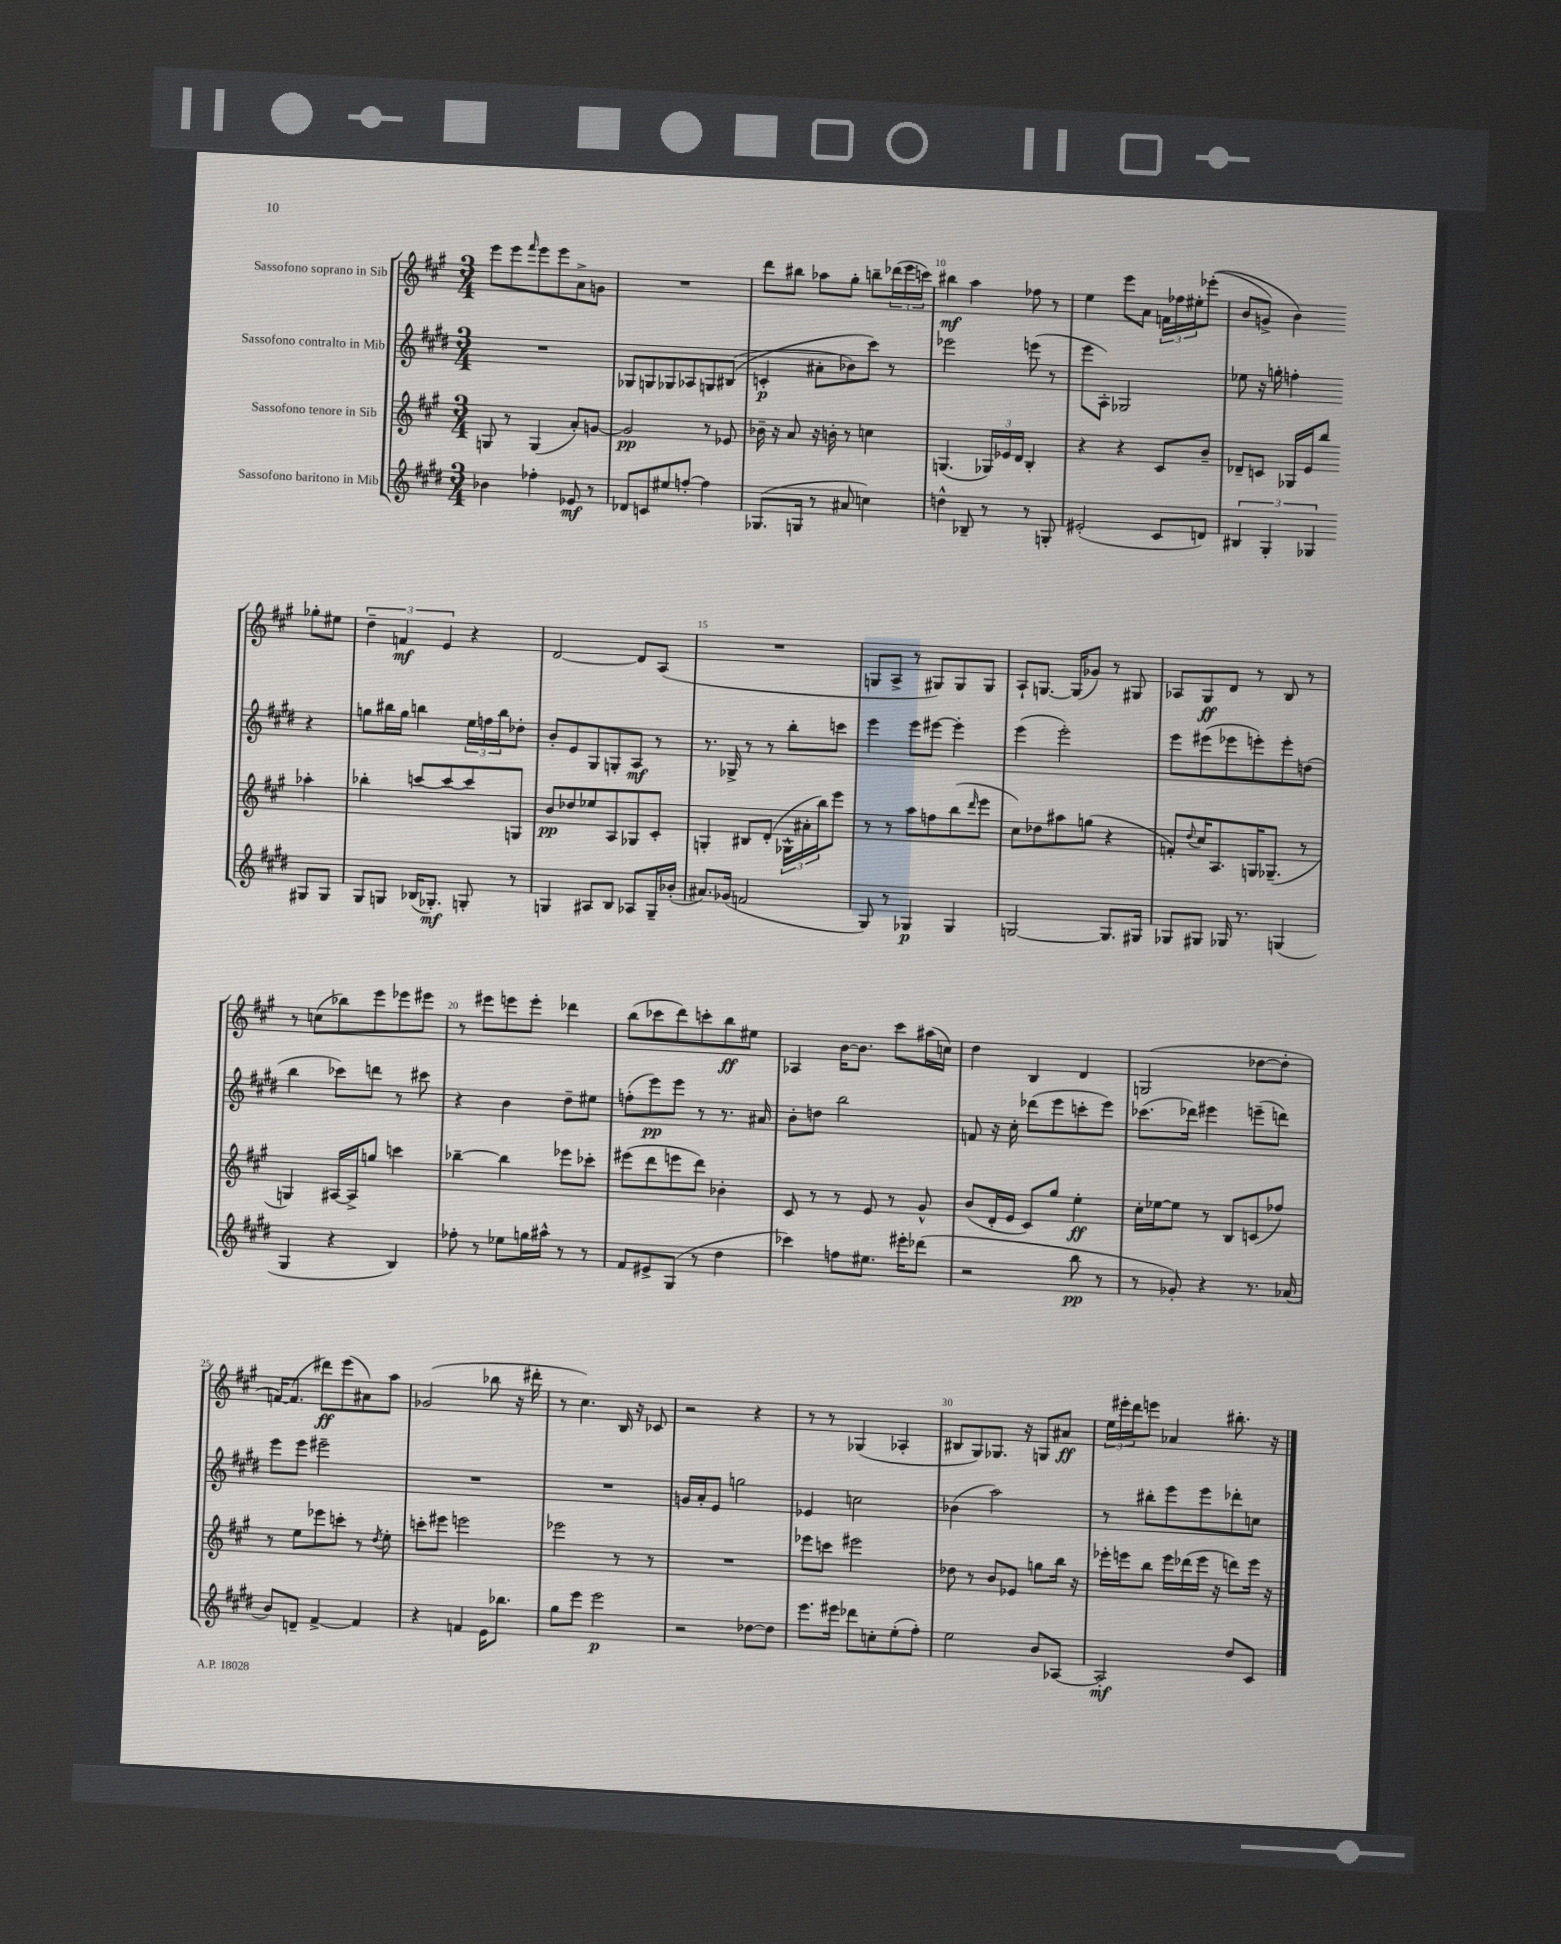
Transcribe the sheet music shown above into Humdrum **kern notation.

**kern	**dynam	**kern	**dynam	**kern	**dynam	**kern	**dynam
*part4	*part4	*part3	*part3	*part2	*part2	*part1	*part1
*staff4	*staff4	*staff3	*staff3	*staff2	*staff2	*staff1	*staff1
*I"Sassofono baritono in Mib	*	*I"Sassofono tenore in Sib	*	*I"Sassofono contralto in Mib	*	*I"Sassofono soprano in Sib	*
*clefG2	*	*clefG2	*	*clefG2	*	*clefG2	*
*k[f#c#g#d#]	*	*k[f#c#g#]	*	*k[f#c#g#d#]	*	*k[f#c#g#]	*
*M3/4	*	*M3/4	*	*M3/4	*	*M3/4	*
=7	=7	=7	=7	=7	=7	=7	=7
4b-X\	.	8Gn/	.	2.r	.	8eee\L	.
.	.	8r	.	.	.	8eee\	.
.	.	.	.	.	.	16qqfff#/	.
4ff-X'\	.	(4G/	.	.	.	8eee\	.
.	.	.	.	.	.	8eee\	.
8e-X/	mf	8a'/L)	.	.	.	8a^\	.
8r	.	[8gn/J	.	.	.	8gn\J	.
=8	=8	=8	=8	=8	=8	=8	=8
8d-X/L	.	2g/]	pp	8G-X/L	.	2.r	.
8cn/	.	.	.	8Gn/	.	.	.
8ee#X/	.	.	.	8G-X/	.	.	.
[8ffn'/J	.	.	.	8A-X/	.	.	.
4ff\]	.	8r	.	8Gn/	.	.	.
.	.	8e-X/	.	((8B#X/J	.	.	.
=9	=9	=9	=9	=9	=9	=9	=9
(8.G-X/L	.	16b-X~\	.	4cn'/	p	8ddd\L	.
.	.	16r	.	.	.	.	.
.	.	8a/	.	.	.	8bb#X\J	.
16Gn/Jk	.	.	.	.	.	.	.
8r	.	16r	.	8a#X'\L	.	8aa-X\L	.
.	.	16bn'\	.	.	.	.	.
8a#X/	.	8r	.	8b-X\)	.	8gg#'\J	.
4ccn\)	.	4ccn\	.	8ccc#\J)	.	8bbn~\L	.
.	.	.	.	8r	.	(24ddd-X\L	.
.	.	.	.	.	.	24eee\	.
.	.	.	.	.	.	24cccn\JJ)	.
=10	=10	=10	=10	=10	=10	=10	=10
4ddn^^\	.	(4.Gn/	.	2eee-X\	.	4bb#X\	mf
8B-X~/	.	.	.	.	.	4aa\	.
8r	.	24G-X/LL)	.	.	.	.	.
.	.	24e-X/	.	.	.	.	.
.	.	24d/JJ	.	.	.	.	.
8r	.	4B'/	.	(8eeen\	.	8ff-X\	.
8Gn'/	.	.	.	8r	.	8r	.
=11	=11	=11	=11	=11	=11	=11	=11
(2e#X'/	.	4r	.	8eee\L	.	4ee\	.
.	.	.	.	8A'\J)	.	.	.
.	.	4r	.	2G-X/	.	8eee\L	.
.	.	.	.	.	.	8a\J	.
8c#/L	.	8c#/L	.	.	.	24fn\LL	.
.	.	.	.	.	.	24ff-X\	.
.	.	.	.	.	.	24ee#X'\J	.
8dn/J)	.	8b~/J	.	.	.	((8eee-X'\J	.
=12	=12	=12	=12	=12	=12	=12	=12
6B#X/	.	8d-X~/L	.	8ee-X\	.	8b/L	.
.	.	8cn/J	.	16r	.	8gn^/J)	.
6G#'/	.	.	.	.	.	.	.
.	.	.	.	16ggn'\	.	.	.
.	.	16G-X/LL	.	4ffn'\	.	4b\)	.
.	.	16e/J	.	.	.	.	.
6G-X/	.	.	.	.	.	.	.
.	.	8bb/J	.	.	.	.	.
8G#X/L	.	4aa-X'\	.	4r	.	8gg-X'\L	.
8G#/J	.	.	.	.	.	8ee#X\J	.
!!LO:LB:g=z
=13	=13	=13	=13	=13	=13	=13	=13
8G#/L	.	4bb-X'\	.	8ggn\L	.	6dd~\	.
8Gn/J	.	.	.	16bb#X\L	.	.	.
.	.	.	.	.	.	6fn/	mf
.	.	.	.	16gg\JJ	.	.	.
(16B-X/KL	.	[8cccn/L	.	4bbn\	.	.	.
8.G-X'/J)	mf	.	.	.	.	.	.
.	.	.	.	.	.	6e/	.
.	.	8ccc/_	.	.	.	.	.
8Gn'/	.	8ccc/]	.	24ee\LL	.	4r	.
.	.	.	.	24ffn\	.	.	.
.	.	.	.	24bb\J	.	.	.
8r	.	8Gn/J	.	8dd-X'\J	.	.	.
=14	=14	=14	=14	=14	=14	=14	=14
4Gn/	.	8b/L	pp	8b'/L	.	[2d/	.
.	.	8dd-X/	.	8e/	.	.	.
8A#X/L	.	8ee-X/	.	8G#/	.	.	.
8B/J	.	8A/	.	8Gn'/	.	.	.
8A-X/L	.	8G-X/	.	8A/J	mf	8d/L]	.
16G~/L	.	8c#'/J	.	8r	.	(8A/J	.
(16b-X'/JJ	.	.	.	.	.	.	.
=15	=15	=15	=15	=15	=15	=15	=15
8.a#X/L)	.	4Gn'/	.	8.r	.	2.r	.
(16g-X/Jk	.	.	.	16G-X^/	.	.	.
2fn/	.	8B#X/L	.	8r	.	.	.
.	.	(8d'/J	.	8r	.	.	.
.	.	24G-X^^\LL	.	8bb'\L	.	.	.
.	.	24a#X'\	.	.	.	.	.
.	.	24bb\J)	.	.	.	.	.
.	.	8eee\J	.	8cccn\J	.	.	.
=16	=16	=16	=16	=16	=16	=16	=16
8G#/)	.	8r	.	4eee\	.	8Gn/L	.
8r	.	8r	.	.	.	8A^/J	.
4G-X/	p	8aa\L	.	8eee\L	.	8r	.
.	.	8ffn\	.	[8eee#X\J	.	8G#X/L)	.
4G-/	.	(8bb\	.	4eee#'\]	.	8G#/	.
.	.	16qqddd/	.	.	.	.	.
.	.	8eee\J	.	.	.	8G#/J	.
=17	=17	=17	=17	=17	=17	=17	=17
[2Gn/	.	8cc#\L)	.	(4eee\	.	8A`/L	.
.	.	8dd-X\	.	.	.	[8.Gn/J	.
.	.	8aa#X\	.	2eee'\)	.	.	.
.	.	.	.	.	.	(16G/KL]	.
.	.	(8ggn\J	.	.	.	8g-X/J)	.
8.G/L]	.	4r	.	.	.	8r	.
.	.	.	.	.	.	8G#X/	.
16G#X/Jk	.	.	.	.	.	.	.
=18	=18	=18	=18	=18	=18	=18	=18
8G-X/L	.	8fn'/L)	.	8eee\L	.	8A-X/L	.
.	.	8qqdd/	.	.	.	.	.
8G#X/J	.	16cc#/K	.	(8eee#X\	.	8G#/	ff
.	.	8.A/	.	.	.	.	.
16G-X/	.	.	.	8eee-X\	.	8d/J	.
8.r	.	.	.	.	.	.	.
.	.	16Gn/K	.	8eeen'\)	.	8r	.
.	.	(8.G-X~/J	.	.	.	.	.
(4Gn/	.	.	.	8eee'\	.	8B/	.
.	.	8r	.	(8ddn\J	.	8r	.
!!LO:LB:g=z
=19	=19	=19	=19	=19	=19	=19	=19
4G#/	.	4Gn/)	.	4bb\	.	8r	.
.	.	.	.	.	.	(8ccn\L	.
4r	.	[16A#X/LL	.	8ccc-X\L)	.	8bb-X\)	.
.	.	16A#^/J]	.	.	.	.	.
.	.	8ggn/J	.	8dddn\J	.	8eee\	.
4B/)	.	4cccn\	.	8r	.	8eee-X\	.
.	.	.	.	8ccc#X\	.	8eee#X\J	.
=20	=20	=20	=20	=20	=20	=20	=20
8ff-X'\	.	[4bb-X~\	.	4r	.	8r	.
8r	.	.	.	.	.	8eee#X\L	.
8ee-X\L	.	4bb-\]	.	4b\	.	8eeen\	.
16ggn\L	.	.	.	.	.	8eee'\J	.
16aa#X^^\JJ	.	.	.	.	.	.	.
8r	.	8eee-X\L	.	8dd#~\L	.	4ddd-X\	.
8r	.	8ccc-X'\J	.	8ee#X\J	.	.	.
=21	=21	=21	=21	=21	=21	=21	=21
8f#/L	.	(8eee#X\L	.	(8ffn'\L	.	(8bb\L	.
8e#X^/	.	8ddd\	.	8eee\)	pp	8ccc-X\	.
(8G#/J	.	8eeen\	.	8eee\J	.	8ddd\)	.
8r	.	8ddd\J)	.	8r	.	8cccn'\	.
4dd#\	.	4b-X'\	.	8.r	.	8bb\	ff
.	.	.	.	.	.	8ee#X\J	.
.	.	.	.	16a#X/	.	.	.
=22	=22	=22	=22	=22	=22	=22	=22
4ccc-X\)	.	8c#/	.	8b'\L	.	4A-X/	.
.	.	8r	.	8ddn\J	.	.	.
8ffn\L	.	8r	.	2bb\	.	[16b\KL	.
.	.	.	.	.	.	8.b\J]	.
8.ee#X\J	.	8e/	.	.	.	.	.
.	.	8r	.	.	.	8ccc#\L	.
16eee#X'\KL	.	.	.	.	.	.	.
(8ddd-X\J	.	8g#^^/	.	.	.	(16aa#X\L	.
.	.	.	.	.	.	16ccn\JJ)	.
=23	=23	=23	=23	=23	=23	=23	=23
2r	.	(8b/L	.	8fn/	.	4dd\	.
.	.	16d'/L	.	16r	.	.	.
.	.	16e/JJ	.	16cc#'\	.	.	.
.	.	8c#/L)	.	(8ddd-X\L	.	4B/	.
.	.	8gg#/J	.	8eee\	.	.	.
8bb\	pp	4ee'\	ff	8cccn'\	.	4d/	.
8r	.	.	.	8eee\J)	.	.	.
=24	=24	=24	=24	=24	=24	=24	=24
8r	.	16cc#'\LL	.	(8.ccc-X\L	.	(2Gn/	.
.	.	[16ee-X\J	.	.	.	.	.
8g-X'/)	.	8ee-\J]	.	.	.	.	.
.	.	.	.	16ddd-X\Jk)	.	.	.
4r	.	8r	.	4eee#X\	.	.	.
.	.	8B/L	.	.	.	.	.
8.r	.	(8cn/	.	(8eeen~\L	.	[8dd-X\L	.
.	.	8ff-X/J)	.	8dddn\J)	.	8dd-'\J]	.
(16a-X/	.	.	.	.	.	.	.
!!LO:LB:g=z
=25	=25	=25	=25	=25	=25	=25	=25
8b/L)	.	8r	.	8eee\L	.	[16fn/KL)	.
.	.	.	.	.	.	(8.f/J]	.
8dn~/J	.	8ee\L	.	8eee\J	.	.	.
[4f#^/	.	8eee-X\	.	2eee#X~\	.	8ddd#X\L)	ff
.	.	8cccn'\J	.	.	.	(8eee\	.
4f#/]	.	8r	.	.	.	8a#X\)	.
.	.	8qdd/	.	.	.	.	.
.	.	8ee'\	.	.	.	8aa\J	.
=26	=26	=26	=26	=26	=26	=26	=26
4r	.	8cccn'\L	.	2.r	.	(2g-X/	.
.	.	8eee#X\J	.	.	.	.	.
4fn/	.	2eeen\	.	.	.	.	.
16e\KL	.	.	.	.	.	8bb-X\	.
8.bb-X\J	.	.	.	.	.	.	.
.	.	.	.	.	.	16r	.
.	.	.	.	.	.	16ddd#X'\	.
=27	=27	=27	=27	=27	=27	=27	=27
8gg#\L	.	2eee-X\	.	2.r	.	8r	.
8eee\J	.	.	.	.	.	4.cc#\)	.
2eee\	p	.	.	.	.	.	.
.	.	8r	.	.	.	16B/	.
.	.	.	.	.	.	16r	.
.	.	8r	.	.	.	8c-X/	.
=28	=28	=28	=28	=28	=28	=28	=28
2r	.	2.r	.	16gn/LL	.	2r	.
.	.	.	.	16a'/J	.	.	.
.	.	.	.	8e/J	.	.	.
.	.	.	.	2ggn\	.	.	.
[8dd-X\L	.	.	.	.	.	4r	.
8dd-\J]	.	.	.	.	.	.	.
=29	=29	=29	=29	=29	=29	=29	=29
8.eee\L	.	8eee-X\L	.	4e-X/	.	8r	.
.	.	8cccn\J	.	.	.	8r	.
16eee#X\Jk	.	.	.	.	.	.	.
8ddd-X\L	.	2eee#X\	.	2ccn\	.	(4G-X/	.
8ccn'\	.	.	.	.	.	.	.
(8ee'\	.	.	.	.	.	4A-X'/	.
8ff#'\J)	.	.	.	.	.	.	.
=30	=30	=30	=30	=30	=30	=30	=30
2ee\	.	8dd-X\	.	(4b-X\	.	8B#X/L	.
.	.	8r	.	.	.	8G#/)	.
.	.	8b/L	.	2aa\)	.	8.G-X/J	.
.	.	8e-X/J	.	.	.	.	.
.	.	.	.	.	.	16r	.
8b/L	.	8ggn\L	.	.	.	8Gn/L	.
[8A-X/J	.	16bb\Jk	.	.	.	8a#X/J	ff
.	.	16r	.	.	.	.	.
=31	=31	=31	=31	=31	=31	=31	=31
2A-'/]	mf	16eee-X'\LL	.	8r	.	24ee\LL	.
.	.	.	.	.	.	24eee#X'\	.
.	.	16eeen\J	.	.	.	.	.
.	.	.	.	.	.	24ddd\J	.
.	.	8bb\J	.	8bb#X'\L	.	8eeen\J	.
.	.	16eee\LL	.	8eee\	.	4a-X/	.
.	.	(16ddd-X\	.	.	.	.	.
.	.	16eee\JJ	.	8eee\	.	.	.
.	.	16r	.	.	.	.	.
8dd#/L	.	8dddn\L)	.	8ddd-X'\	.	8.bb#X'\	.
8c#/J	.	16eee\Jk	.	8ccn\J	.	.	.
.	.	16r	.	.	.	16r	.
==	==	==	==	==	==	==	==
*-	*-	*-	*-	*-	*-	*-	*-
